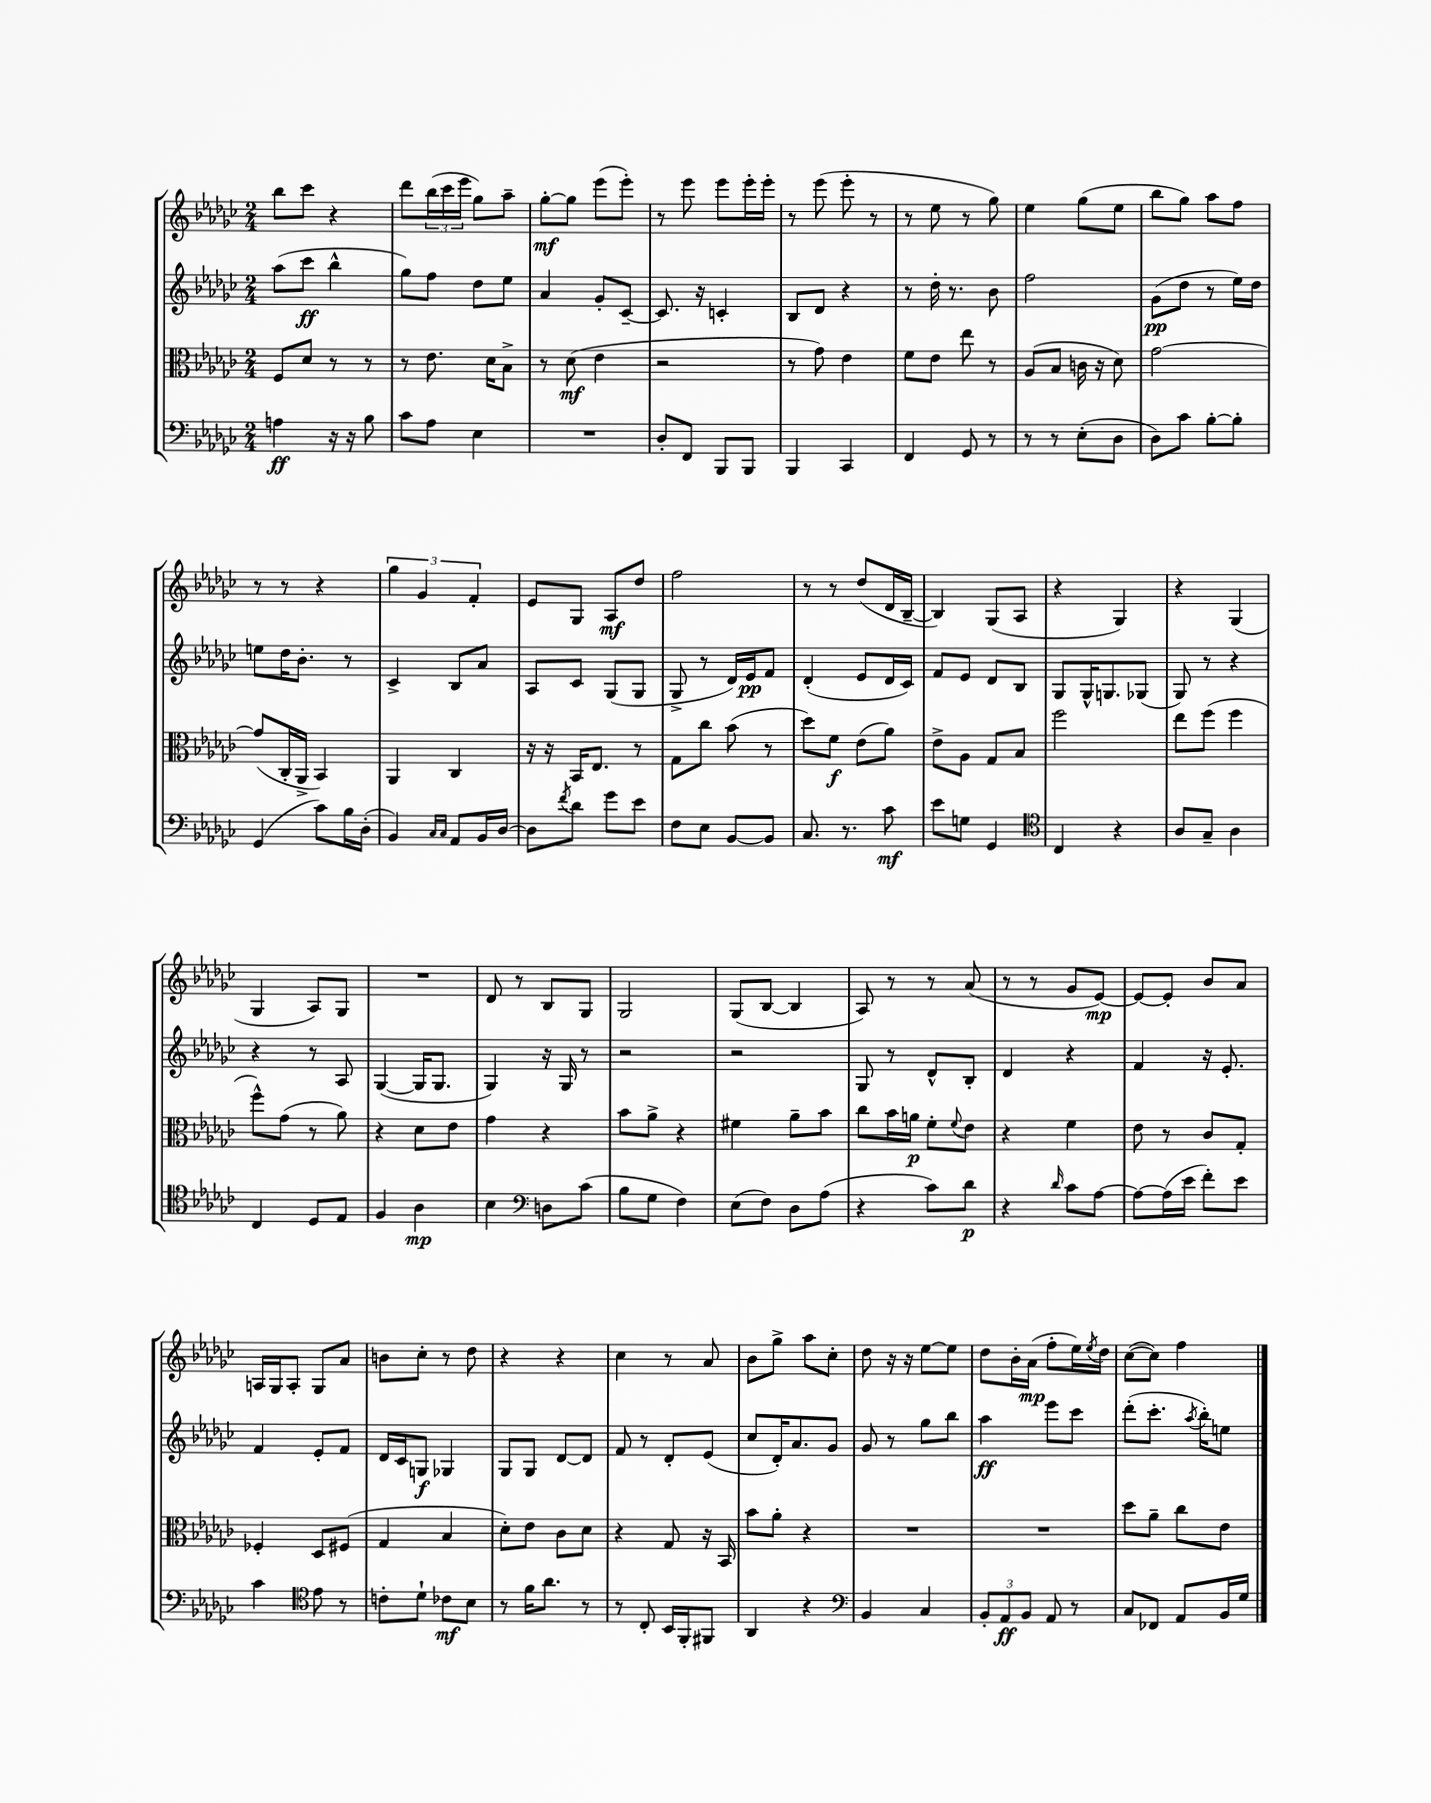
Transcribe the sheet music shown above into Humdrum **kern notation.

**kern	**kern	**kern	**kern
*staff4	*staff3	*staff2	*staff1
*clefF4	*clefC3	*clefG2	*clefG2
*k[b-e-a-d-g-c-]	*k[b-e-a-d-g-c-]	*k[b-e-a-d-g-c-]	*k[b-e-a-d-g-c-]
*M2/4	*M2/4	*M2/4	*M2/4
4A	8F	(8aa-	8bb-
.	8d-	8ccc-	8ccc-
16r	8r	4bb-^^	4r
16r	.	.	.
8B-	8r	.	.
=	=	=	=
8c-	8r	8gg-)	8ddd-
8A-	8.e-	8ff	(24bb-
.	.	.	24ccc-
.	.	.	24eee-
4E-	.	8dd-	8gg-)
.	16d-	.	.
.	8B-^	8ee-	8aa-~
=	=	=	=
2r	8r	4a-	[8gg-'
.	(8d-	.	8gg-]
.	4e-	8g-'	(8eee-
.	.	[8c-~	8eee-')
=	=	=	=
8D-'	2r	8.c-]	8r
8FF	.	.	8eee-
.	.	16r	.
8BBB-	.	4c'	8eee-
8BBB-	.	.	16eee-'
.	.	.	16eee-'
=	=	=	=
4BBB-	8r	8B-	8r
.	8g-)	8d-	(8eee-
4CC-	4e-	4r	8eee-'
.	.	.	8r
=	=	=	=
4FF	8f	8r	8r
.	8e-	16dd-'	8ee-
.	.	8.r	.
8GG-	8ee-	.	8r
8r	8r	8b-	8gg-)
=	=	=	=
8r	(8A-	2ff	4ee-
8r	8B-	.	.
(8E-'	16c	.	(8gg-
.	16r	.	.
8D-	8d-)	.	8ee-
=	=	=	=
8D-)	[2g-	(8g-	8bb-
8c-	.	8dd-	8gg-)
[8B-'	.	8r	8aa-
8B-']	.	16ee-)	8ff
.	.	16dd-	.
=	=	=	=
(4GG-	(8g-]	8ee	8r
.	16C-'	16dd-	8r
.	16AA-^	8.b-'	.
8c-)	4BB-)	.	4r
16B-	.	8r	.
(16D-'	.	.	.
=	=	=	=
4BB-)	4AA-	4c-^	6gg-
.	.	.	6g-
16qqC-	.	.	.
16qqC-	.	.	.
8AA-	4C-	8B-	.
.	.	.	6f'
16BB-	.	8a-	.
[16D-	.	.	.
=	=	=	=
8D-]	16r	8A-	8e-
.	16r	.	.
8qf	.	.	.
8d-	16BB-	8c-	8G-
.	8.E-	.	.
8g-	.	(8G-	8A-
8e-	8r	8G-	8dd-
=	=	=	=
8F	8G-	8G-^	2ff
8E-	8cc-	8r	.
[8BB-	(8b-	16d-)	.
.	.	16e-	.
8BB-]	8r	8f	.
=	=	=	=
8.C-	8dd-)	(4d-'	8r
.	8f	.	8r
8.r	.	.	.
.	(8e-	8e-	(8dd-
8c-	8a-)	16d-	16d-
.	.	16c-)	[16B-~
=	=	=	=
8e-	8e-^	8f	4B-])
8G	8A-	8e-	.
4GG-	8G-	8d-	(8G-
.	8B-	8B-	8A-
=	=	=	=
*clefC4	*	*	*
4C-	2ff	8G-	4r
.	.	16G-^^	.
.	.	8.G	.
4r	.	.	4G-)
.	.	(8G-	.
=	=	=	=
8A-	8ee-	8G-)	4r
8G-~	(8ff	8r	.
4A-	4ff	4r	(4G-
=	=	=	=
4C-	8ff^^)	4r	4G-
.	(8g-	.	.
8D-	8r	8r	8A-)
8E-	8a-)	8A-	8G-
=	=	=	=
4F	4r	([4G-	2r
4A-	8d-	16G-]	.
.	.	8.G-	.
.	8e-	.	.
=	=	=	=
4B-	4g-	4G-)	8d-
.	.	.	8r
*clefF4	*	*	*
8D	4r	16r	8B-
.	.	16G-	.
(8c-	.	8r	8G-
=	=	=	=
8B-	8b-	2r	2G-
8G-	8a-^	.	.
4F)	4r	.	.
=	=	=	=
(8E-	4f#	2r	(8G-
8F)	.	.	[8B-
8D-	8a-~	.	4B-]
(8A-	8b-	.	.
=	=	=	=
4r	8cc-	8G-	8A-)
.	16b-	8r	8r
.	16a	.	.
8c-)	8f'	8d-^^	8r
.	8qqf	.	.
8d-	8e-	8B-'	(8a-
=	=	=	=
4r	4r	4d-	8r
.	.	.	8r
16qqd-	.	.	.
8c-	4f	4r	8g-
[8A-	.	.	[8e-)
=	=	=	=
8A-_	8e-	4f	8e-_
(16A-]	8r	.	8e-']
16e-	.	.	.
8f')	8c-	16r	8b-
.	.	8.e-'	.
8e-	8G-'	.	8a-
=	=	=	=
4c-	4F-'	4f	16A
.	.	.	16G-
.	.	.	8A'
*clefC4	*	*	*
8e-	8D-	8e-'	8G-
8r	(8F#	8f	8a-
=	=	=	=
8c'	4G-	16d-	8b
.	.	16c-	.
8d-`	.	8G	8cc-'
8c-	4B-	4G-	8r
8B-	.	.	8dd-
=	=	=	=
8r	8d-')	8G-	4r
16f	8e-	8G-	.
8.a-	.	.	.
.	8c-	[8d-	4r
8r	8d-	8d-]	.
=	=	=	=
8r	4r	8f	4cc-
8C-'	.	8r	.
16BB-	8G-	8d-'	8r
16FF'	.	.	.
8FF#	16r	(8e-	8a-
.	16BB-	.	.
=	=	=	=
4AA-	8b-	8cc-	8b-
.	8a-'	16d-')	8gg-^
.	.	8.a-	.
4r	4r	.	8aa-
.	.	8g-	8cc-'
=	=	=	=
*clefF4	*	*	*
4BB-	2r	8g-	8dd-
.	.	8r	16r
.	.	.	16r
4C-	.	8gg-	[8ee-
.	.	8bb-	8ee-]
=	=	=	=
12BB-'	2r	4aa-	8dd-
12AA-	.	.	.
.	.	.	16b-'
12BB-	.	.	.
.	.	.	(16a-
8AA-	.	8eee-	8ff'
8r	.	8ccc-	16ee-)
.	.	.	8qee-
.	.	.	16dd-
=	=	=	=
8C-	8dd-	(8ddd-'	([8cc-
8FF-	8a-~	8.ccc-'	8cc-])
8AA-	8cc-	.	4ff
.	.	8qaa-	.
.	.	16bb-')	.
16BB-	8e-	8ee	.
16G-	.	.	.
==	==	==	==
*-	*-	*-	*-
